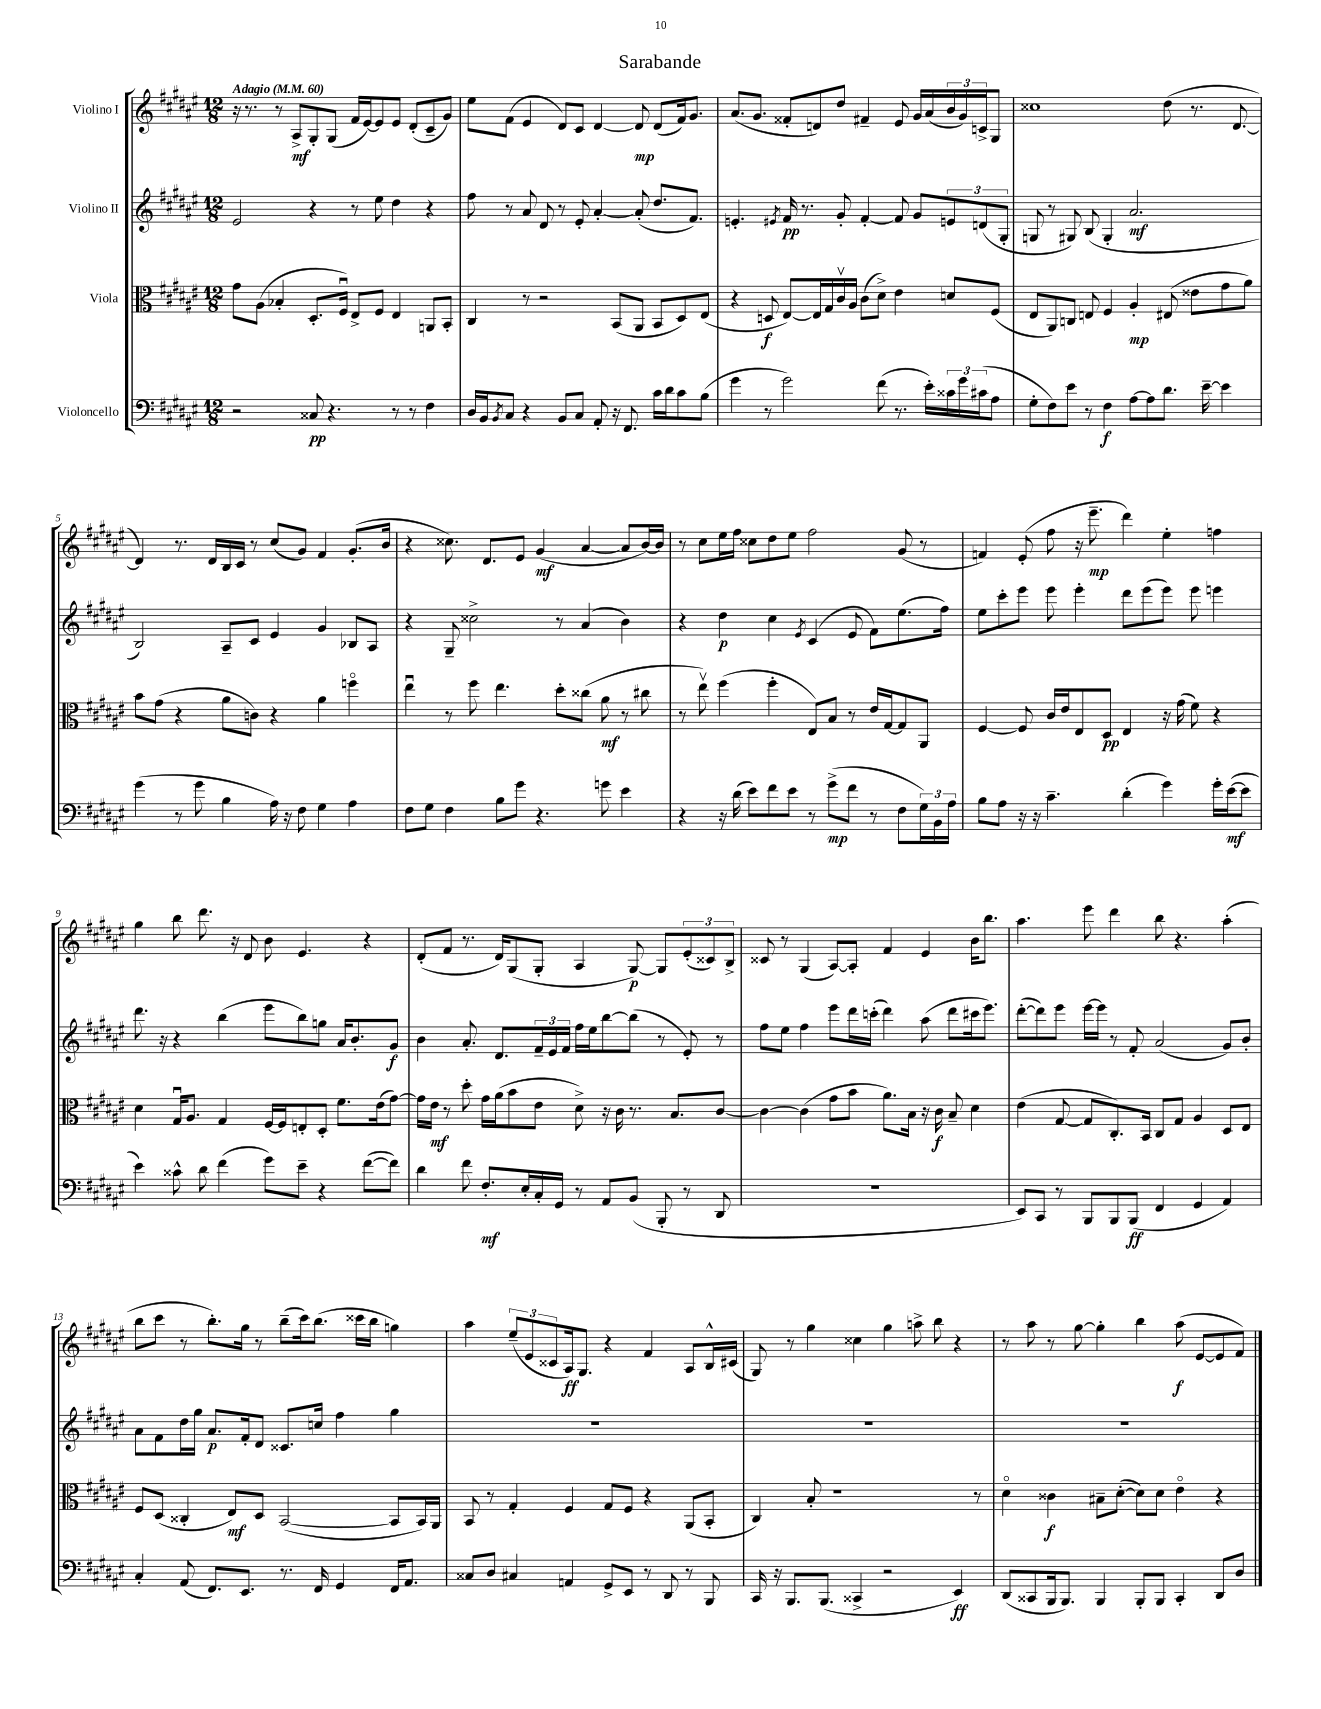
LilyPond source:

\header { title = "Sarabande" }
<<
\new StaffGroup <<
\new Staff = "s0" \with { instrumentName = "Violino I" } {
    \clef treble \key fis \major \numericTimeSignature \time 12/8 \tempo "Adagio" 4 = 60
    r16 r8. r8 ais8->\mf gis8-. gis8( fis'16 eis'16~) eis'8 eis'8 dis'8-.( cis'8-- gis'8) |
    eis''8 fis'8( eis'4 dis'8) cis'8 dis'4~ dis'8\mp dis'8( fis'16) gis'8. |
    ais'8.( gis'8. fisis'8-. d'8) dis''8 fis'4-- eis'8 gis'16 ais'16( \tuplet 3/2 { b'16 gis'16) c'16-> } gis8 |
    cisis''1 dis''8( r8. dis'8.~ |
    dis'4) r8. dis'16 b16 cis'16 r8 cis''8( gis'8) fis'4 gis'8.-.( b'16 |
    r4 cisis''8.) dis'8. eis'8 gis'4\mf( ais'4~ ais'8 b'16~) b'16 |
    r8 cis''8 eis''16 fis''16 cisis''8 dis''8 eis''8 fis''2 gis'8( r8 |
    f'4) eis'8-.( fis''8 r16 eis'''8.--\mp dis'''4) eis''4-. f''4 |
    gis''4 b''8 dis'''8. r16 dis'8 b'8 eis'4. r4 |
    dis'8-.( fis'8 r8. dis'16) gis8( gis8-. ais4 gis8~\p) gis8 \tuplet 3/2 { eis'8-.( cisis'8) b8-> } |
    cisis'8 r8 gis4( ais8~) ais8-. fis'4 eis'4 b'16 b''8. |
    ais''4. eis'''8 dis'''4 b''8 r4. ais''4-.( |
    b''8 cis'''8 r8 b''8.-.) gis''16 r8 b''8--( cis'''16) b''8.( cisis'''16 b''16 g''4) |
    ais''4 \tuplet 3/2 { eis''8--( eis'8 cisis'8 } ais16\ff) gis8. r4 fis'4 ais8 b16-^ cis'16( |
    gis8) r8 gis''4 cisis''4 gis''4 a''8-> b''8 r4 |
    r8 ais''8 r8 gis''8~ gis''4-. b''4 ais''8\f( eis'8~ eis'8 fis'8) \bar "|." |
}
\new Staff = "s1" \with { instrumentName = "Violino II" } {
    \clef treble \key fis \major \numericTimeSignature \time 12/8
    eis'2 r4 r8 eis''8 dis''4 r4 |
    fis''8 r8 ais'8 dis'8 r8 eis'8-. ais'4~-. ais'8-.( dis''8. fis'8.) |
    e'4.-. \acciaccatura { eis'8 } fis'16\pp r8. gis'8-. fis'4~-. fis'8 gis'8 \tuplet 3/2 { e'8 d'8( gis8-. } |
    g8 r8 gis8) b8( gis4-. ais'2.\mf |
    b2) ais8-- cis'8 eis'4 gis'4 bes8 ais8 |
    r4 gis8-- cisis''2-> r8 ais'4( b'4) |
    r4 dis''4\p cis''4 \acciaccatura { eis'8 } cis'4( eis'8 fis'8) eis''8.( fis''16) |
    eis''8 cis'''8-. eis'''8 eis'''8 eis'''4-. dis'''8 eis'''8( eis'''8) eis'''8 e'''4 |
    dis'''8. r16 r4 b''4( eis'''8 b''8) g''8 ais'16 b'8.-. gis'8\f |
    b'4 ais'8.-. dis'8. \tuplet 3/2 { fis'16-- eis'16 fis'16 } fis''16 eis''16 b''8~ b''8( r8 eis'8-.) r8 |
    fis''8 eis''8 fis''4 eis'''8 dis'''16 c'''16-.( dis'''4) ais''8( dis'''8 cis'''16 eis'''8.) |
    dis'''8~-.( dis'''8) eis'''8 eis'''16~ eis'''16 r8 fis'8-. ais'2( gis'8) b'8-. |
    ais'8 fis'8 dis''16 gis''16 ais'8.\p fis'16-. dis'8 cisis'8. c''16 fis''4 gis''4 |
    R1. |
    R1. |
    R1. \bar "|." |
}
\new Staff = "s2" \with { instrumentName = "Viola" } {
    \clef alto \key fis \major \numericTimeSignature \time 12/8
    gis'8 ais8( bes4-. dis8.-. fis16\downbow) eis8-> fis8 eis4 a,8 b,8-. |
    cis4 r8 r2 b,8( ais,8 b,8 dis8) eis8( |
    r4 d8\f eis8~) eis16 gis16 cis'16\upbow ais16 cis'8( dis'8->) eis'4 d'8 fis8( |
    eis8 ais,8) c8 e8 fis4 ais4-.\mp eis8( eisis'8 gis'8 ais'8) |
    b'8 gis'8( r4 ais'8 c'8) r4 ais'4 f''4\flageolet |
    eis''4\downbow r8 fis''8 eis''4. dis''8-. cisis''8( ais'8\mf r8 cis''8 |
    r8 eis''8\upbow) fis''4( fis''4-. eis8) b8 r8 eis'16 gis16~ gis8 ais,8 |
    fis4~ fis8 cis'16 eis'16 eis8 dis8\pp eis4 r16 gis'16( fis'8) r4 |
    dis'4 gis16\downbow ais8. gis4 fis16~ fis16 e8-. dis8-. fis'8. eis'16( gis'8~) |
    gis'16 eis'16\mf r8 dis''8-. gis'16 ais'16( b'8 eis'8 dis'8->) r16 cis'16 r8. b8. cis'8~ |
    cis'4~ cis'4( gis'8 b'8 ais'8.) b16 r16 cis'16\f b8-- dis'4 |
    eis'4( gis8~ gis8 cis8.-.) b,16 cis8 gis8 ais4 dis8 eis8 |
    fis8 dis8( cisis4-. eis8\mf) dis8 b,2~( b,8 b,16) ais,16 |
    b,8 r8 gis4-. fis4 gis8 fis8 r4 ais,8( b,8-. |
    cis4) b8-. r1 r8 |
    dis'4\flageolet cisis'4\f bis8-- dis'8~-.( dis'8) dis'8 eis'4\flageolet r4 \bar "|." |
}
\new Staff = "s3" \with { instrumentName = "Violoncello" } {
    \clef bass \key fis \major \numericTimeSignature \time 12/8
    r2 cisis8\pp r4. r8 r8 fis4 |
    dis16 b,16 \acciaccatura { b,8 } cis8 r4 b,8 cis8 ais,8-. r16 fis,8. cis'16 dis'16 cis'8 b8( |
    gis'4 r8 gis'2) fis'8( r8. eis'16-.) \tuplet 3/2 { cisis'16 gis'16 cis'16( } ais8 |
    gis8-. fis8) eis'8 r8 fis4\f ais8~ ais8 dis'8. eis'16~-- eis'4 |
    gis'4( r8 gis'8 b4 ais16) r16 fis8 gis4 ais4 |
    fis8 gis8 fis4 b8 gis'8 r4. g'8 eis'4 |
    r4 r16 dis'16( eis'8) fis'8 eis'8 r8 gis'8->\mp( fis'8 r8 fis8 \tuplet 3/2 { gis16) b,16 ais16 } |
    b8 ais8 r16 r16 cis'4.-- dis'4-.( gis'4) gis'16-. eis'16~\mf( eis'8 |
    eis'4) cisis'8-^ dis'8 fis'4( gis'8) eis'8-- r4 fis'8~( fis'8) |
    dis'4 fis'8 fis8.-.\mf eis16-. cis16-. gis,16 r8 ais,8 b,8( b,,8-. r8 dis,8 |
    R1. |
    eis,8) cis,8 r8 b,,8 b,,8 b,,8\ff( fis,4 gis,4 ais,4) |
    cis4-. ais,8( fis,8.) eis,8. r8. fis,16 gis,4 fis,16 ais,8. |
    cisis8 dis8 cis4 a,4 gis,8-> eis,8 r8 dis,8 r8 b,,8 |
    cis,16 r16 b,,8. b,,8.( cisis,4-> r2 eis,4\ff) |
    dis,8( cisis,8 b,,16 b,,8.) b,,4 b,,8-. b,,8 cisis,4-. dis,8 dis8 \bar "|." |
}
>>
>>
